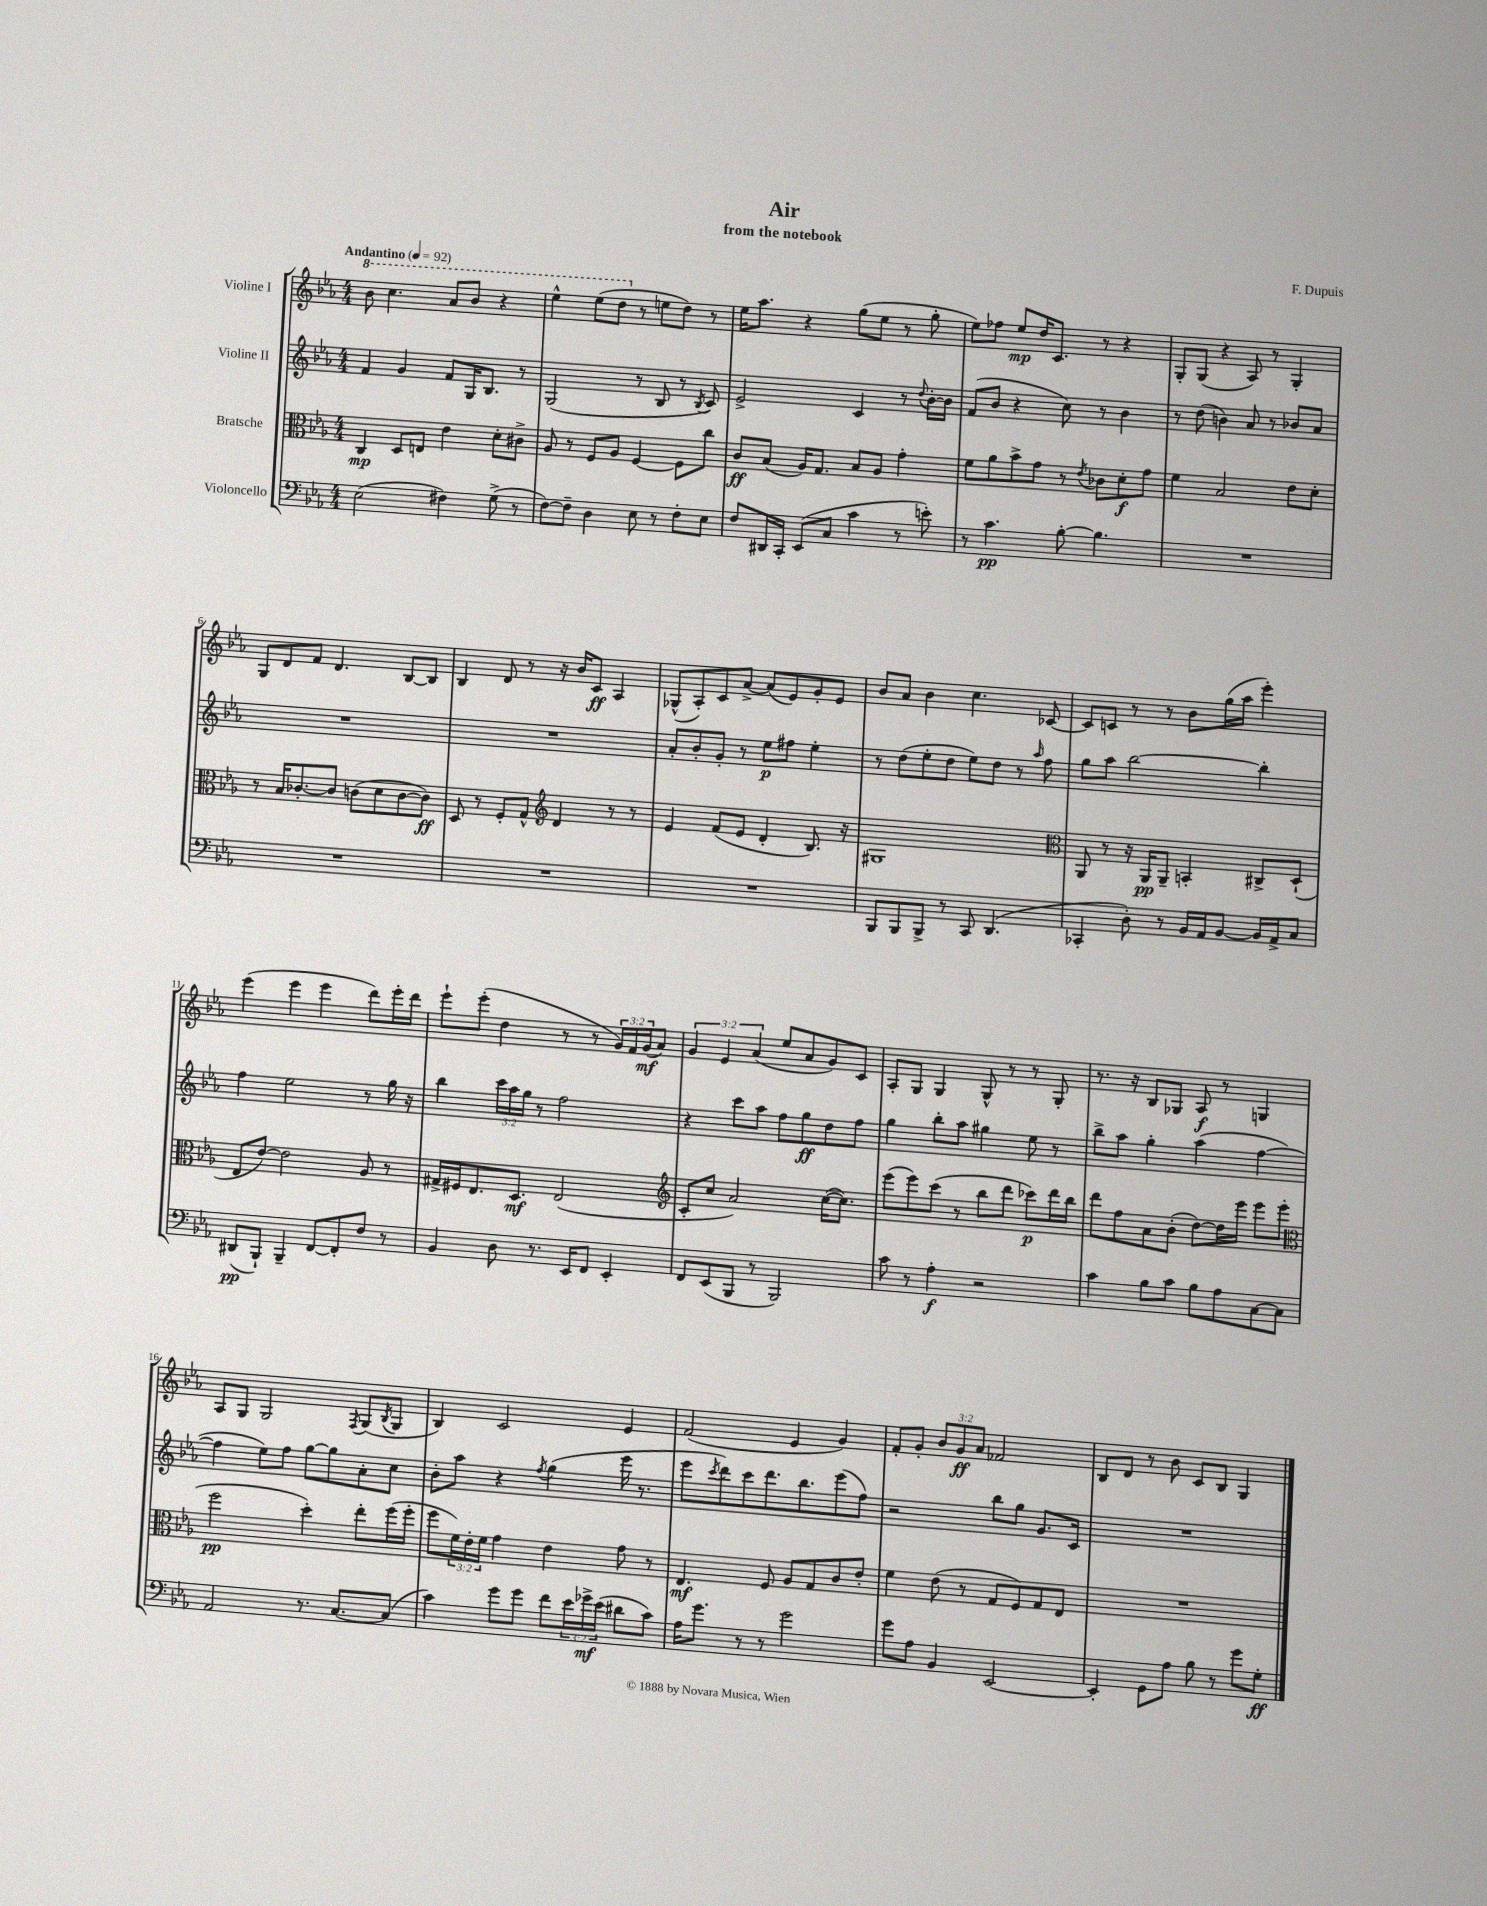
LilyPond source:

\header { title = "Air" composer = "F. Dupuis" subtitle = "from the notebook" }
<<
\new StaffGroup <<
\new Staff = "s0" \with { instrumentName = "Violine I" } {
    \clef treble \key ees \major \numericTimeSignature \time 4/4 \override Staff.TupletNumber.text = #tuplet-number::calc-fraction-text \tempo "Andantino" 4 = 92
    \ottava #1 bes''8 c'''4. aes''8 bes''8 r4 |
    ees'''4-^ ees'''8( d'''8 \ottava #0 r8 e''8 d''8) r8 |
    ees''16 aes''8. r4 g''8( ees''8 r8 g''8-. |
    ees''8) fes''8 ees''8\mp d''16 c'8. r8 r4 |
    g8-. g8( r4 aes8) r8 g4-. |
    g8 d'8 f'8 d'4. bes8~ bes8 |
    bes4 d'8 r8 r16 bes'16 c'8\ff aes4 |
    ges8-^( aes8-.) c'8 aes'8~-> aes'8( ees'8) g'8-. ees'8 |
    bes'8 aes'8 bes'4 c''4. ces'8~ |
    ces'8 c'8 r8 r8 bes'8 g''16( aes''16 ees'''4-.) |
    ees'''4( ees'''4 ees'''4 d'''8) ees'''16-. d'''16 |
    ees'''8-! ees'''8-.( d''4 r8 r8 \tuplet 3/2 { g'16) f'16 g'16\mf( } aes'8) |
    \tuplet 3/2 { g'4 ees'4 aes'4( } ees''8 aes'8 g'8) c'8 |
    aes8-. g8 g4 g8-^ r8 r8 g8-. |
    r8. r16 bes8 ges8 aes8\f r8 g4 |
    aes8 g8 g2 \acciaccatura { f8 } g8( \acciaccatura { bes8 } g8 |
    bes4) c'2 ees'4 |
    f'2( ees'4 g'4) |
    f'8-. g'8-. \tuplet 3/2 { bes'8 g'8\ff aes'8 } fes'2 |
    bes8 d'8 r8 bes'8 c'8 bes8 g4 \bar "|." |
}
\new Staff = "s1" \with { instrumentName = "Violine II" } {
    \clef treble \key ees \major \numericTimeSignature \time 4/4 \override Staff.TupletNumber.text = #tuplet-number::calc-fraction-text
    f'4 g'4 f'8 g16 bes8. r8 |
    g2( r8 bes8 r8 \acciaccatura { bes8 } c'8) |
    ees'2-> c'4 r8 \appoggiatura { d''8 } bes'16~-. bes'16 |
    f'8( bes'8 r4 c''8) r8 bes'4 |
    r8 d''8( b'4) aes'8 r8 bes'8 aes'8 |
    R1 |
    R1 |
    aes'8-. bes'8-. g'8-. r8 ees''8\p fis''8 ees''4-. |
    r8 d''8( ees''8-. d''8 ees''8) d''8 r8 \grace { aes''16 } f''8 |
    g''8 aes''8 bes''2~ bes''4-. |
    f''4 ees''2 r8 g''16 r16 |
    bes''4 \tuplet 3/2 { c'''16 aes''16 g''16 } r8 f''2 |
    r4 c'''8 aes''8 f''8 g''8\ff d''8 f''8 |
    g''4 bes''8-. aes''8 gis''4 ees''8 r8 |
    bes''8-> aes''8 g''4-. aes''4( f''4~ |
    f''4 ees''8) f''8 g''8~ g''8 aes'8-. c''8 |
    bes'8-. aes''8 r4 \acciaccatura { f''8 } g''4( ees'''16 r8. |
    ees'''8 \acciaccatura { c'''8 } d'''8) c'''8 d'''8. bes''8. ees'''8( f''8) |
    r2 bes''8 g''8 g'8. c'16 |
    R1 \bar "|." |
}
\new Staff = "s2" \with { instrumentName = "Bratsche" } {
    \clef alto \key ees \major \numericTimeSignature \time 4/4 \override Staff.TupletNumber.text = #tuplet-number::calc-fraction-text
    c4\mp d8 e8 ees'4 d'8-. cis'8-> |
    aes8 r8 f8 aes8 f4~ f8 c''8 |
    c'8\ff bes8( aes16) g8. bes8 aes8 g'4-. |
    f'8 aes'8 bes'8-> g'8 r8 \acciaccatura { ees'8 } ces'8 d'8-.\f g'8 |
    f'4 bes2 ees'8 d'8-. |
    r8 bes16 ces'8.~-. ces'8 c'8( d'8 c'8~ c'8\ff) |
    d8 r8 f8-. g8-^ \clef treble d'4 r8 r8 |
    ees'4 f'8( ees'8 d'4-. bes8.) r16 |
    gis1 |
    \clef alto aes,8 r8 r16 aes,16\pp aes,8-- b,4-. cis8-> d8-!( |
    ees8 ees'8~) ees'2 aes8 r8 |
    gis16-> fis16 ees8. d8.\mf ees2( |
    \clef treble c'8-. c''8 aes'2) c''16~( c''8.) |
    ees'''8( ees'''8) c'''8( r8 bes''8 d'''8 ces'''8\p) d'''16 bes''16 |
    d'''8 f''8 aes'8 bes'8-.( d''8~) d''16 ees'''16 ees'''8 ees'''8( |
    \clef alto f''2\pp d''4-.) ees''8-. f''16( f''16-. |
    f''8 \tuplet 3/2 { f'16) ees'16-. f'16 } g'4 ees'4 g'8 r8 |
    ees4.\mf f8 aes8 g8 c'8 ees'8-. |
    f'4 ees'8( r8 g8 f8) g8 ees8 |
    R1 \bar "|." |
}
\new Staff = "s3" \with { instrumentName = "Violoncello" } {
    \clef bass \key ees \major \numericTimeSignature \time 4/4 \override Staff.TupletNumber.text = #tuplet-number::calc-fraction-text
    ees2( fis4) g8->( r8 |
    f8~) f8-- d4 ees8 r8 f8-. ees8 |
    f8 dis,16 c,16-. ees,8( c8 c'4 r8 e'8-.) |
    r8 c'4.\pp bes8~-. bes4. |
    R1 |
    R1 |
    R1 |
    R1 |
    bes,,8 bes,,8 bes,,8-> r8 c,8 d,4.( |
    ces,4-. d8-.) r8 bes,16 aes,16 bes,8~ bes,16 aes,16-> c8 |
    dis,8\pp( bes,,8-!) bes,,4-- f,8~ f,8-. f8 r8 |
    bes,4 d8 r8. ees,16 f,8 ees,4-. |
    f,8 ees,8( bes,,8 r8 bes,,2) |
    c'8 r8 aes4-.\f r2 |
    c'4 bes8 c'8 bes8 aes8 c8~ c8 |
    aes,2 r8. c8.~ c8( |
    c'4) g'8 g'8 f'8 \tuplet 3/2 { ees'16 ges'16->\mf ees'16( } dis'8 c'8) |
    aes16 g'8. r8 r8 g'2 |
    g'8 aes8 bes,4 ees,2~ |
    ees,4-. g,8 aes8 bes8 r8 g'8 g8-.\ff \bar "|." |
}
>>
>>
